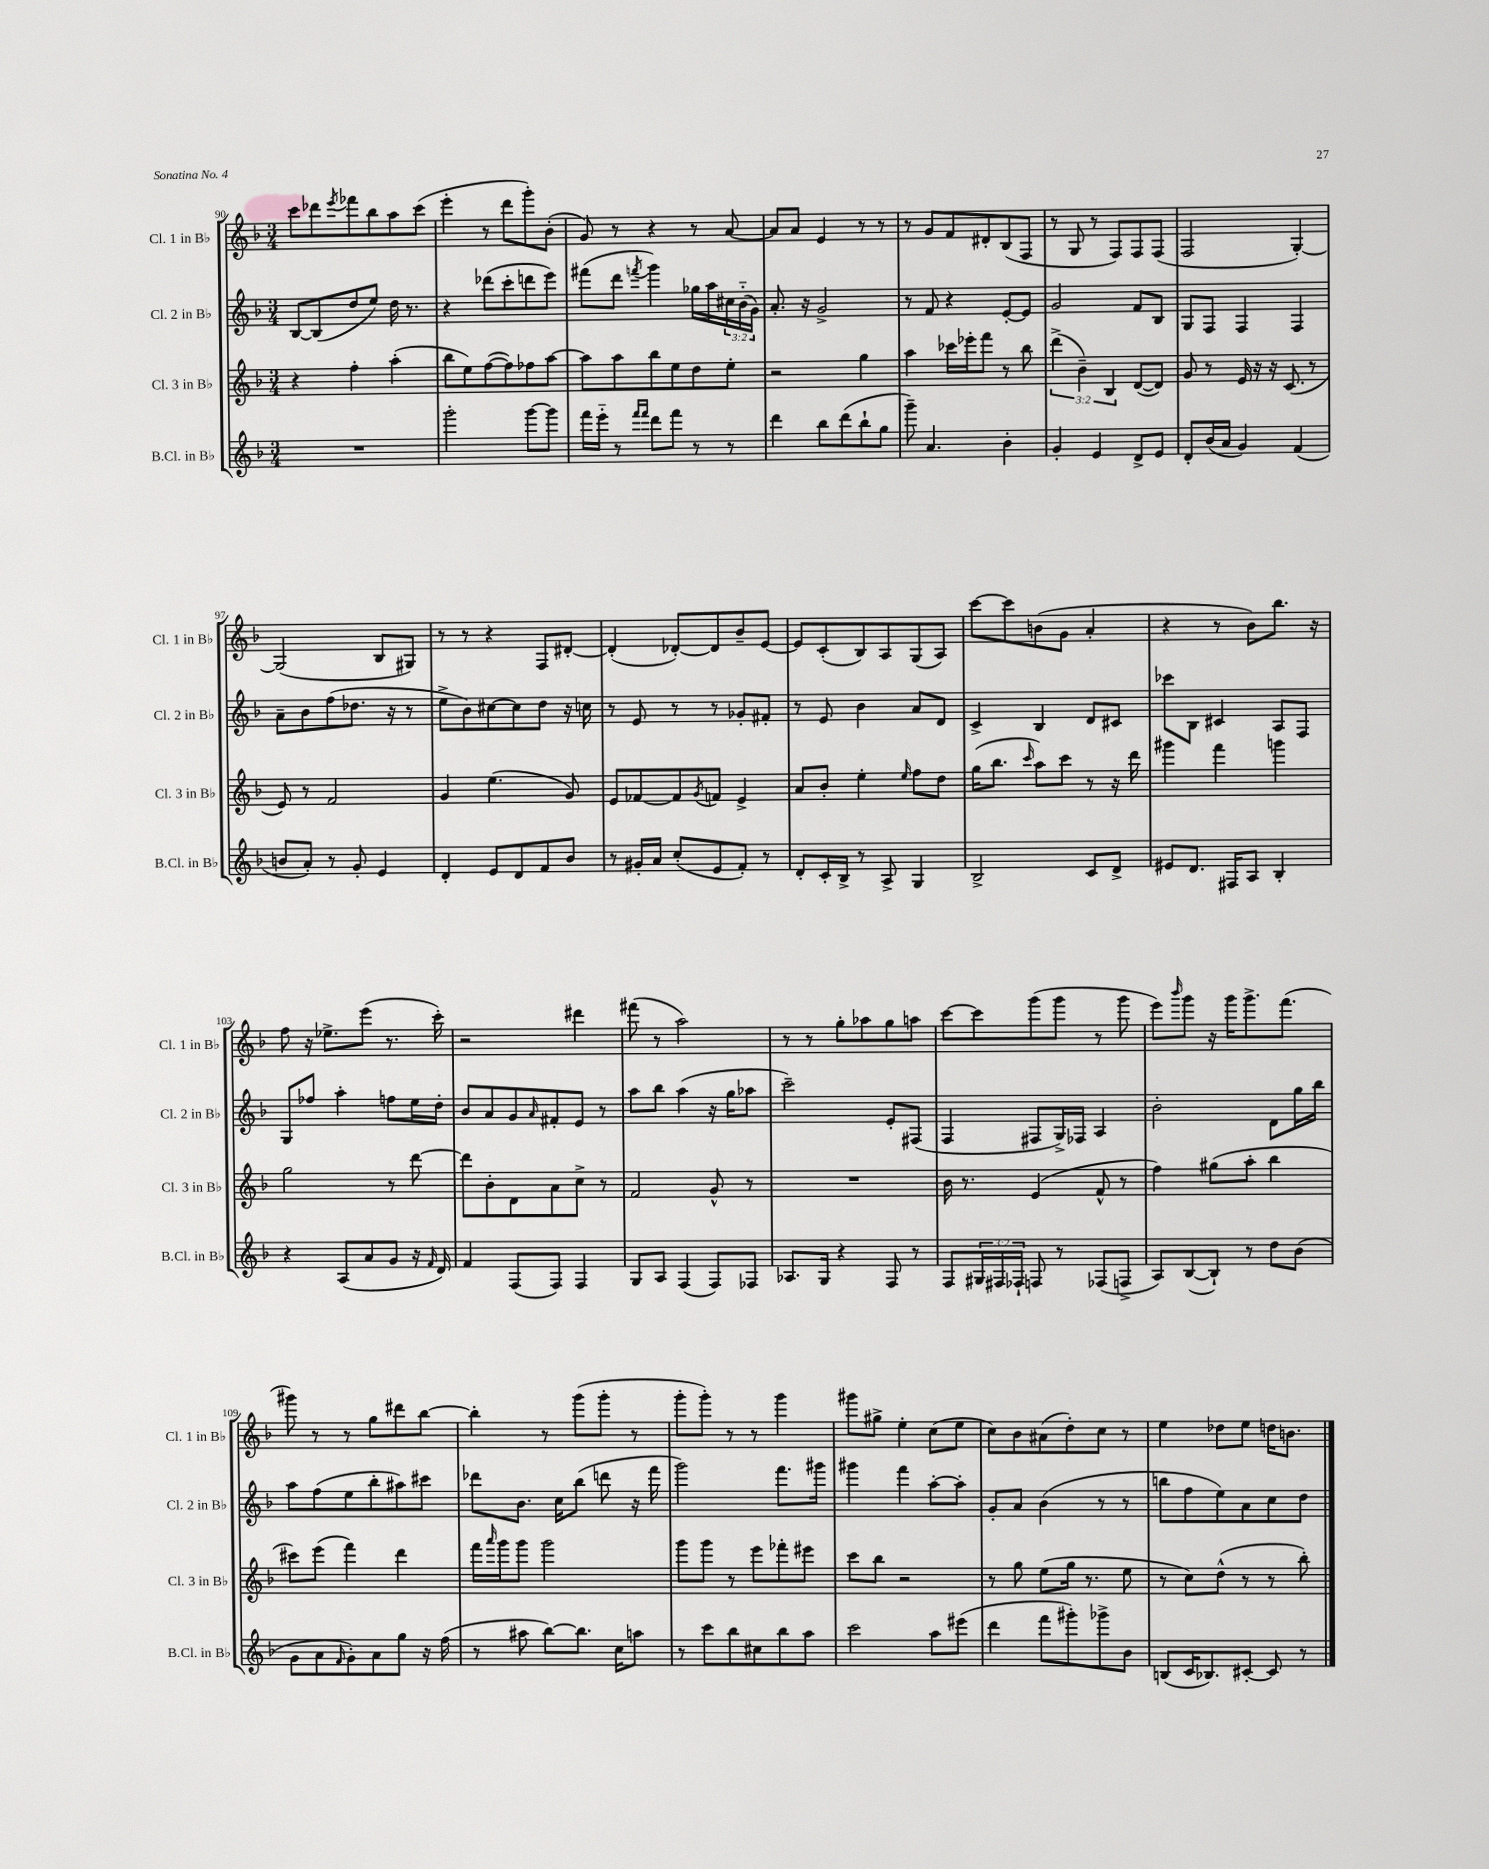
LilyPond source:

<<
\new StaffGroup <<
\new Staff = "s0" \with { instrumentName = "Cl. 1 in Bb" shortInstrumentName = "Cl. 1 in Bb" } {
    \clef treble \key f \major \numericTimeSignature \time 3/4
    c'''8 des'''8 \acciaccatura { e'''8 } fes'''8 bes''8 a''8 c'''8( |
    e'''4-. r8 d'''8 g'''8-.) bes'8-.( |
    g'8) r8 r4 r8 a'8~ |
    a'8 a'8 e'4 r8 r8 |
    r8 g'8 f'8 dis'8-. bes8( f8 |
    r8 g8 r8 f8) f8 f8( |
    f2 g4~-.) |
    g2( bes8 gis8) |
    r8 r8 r4 f8 dis'8~-. |
    dis'4-.( des'8~-.) des'8 bes'8-- e'8~ |
    e'8 c'8-.( bes8) a8 g8( a8) |
    c'''8~ c'''8 b'8( g'8 a'4-. |
    r4 r8 bes'8) bes''8. r16 |
    f''8 r16 ees''8.-> e'''8( r8. c'''16-.) |
    r2 dis'''4 |
    fis'''8( r8 a''2) |
    r8 r8 g''8-. aes''8 g''8 a''8 |
    c'''8~ c'''8 g'''8( g'''8 r8 g'''8 |
    e'''8) \grace { bes'''16 } g'''8 r16 g'''16 g'''8.-> f'''8.( |
    gis'''8) r8 r8 g''8 dis'''8 bes''8~ |
    bes''4-. r8 g'''8( g'''8-. r8 |
    g'''8-. g'''8-.) r8 r8 g'''4 |
    gis'''8 gis''8-> e''4-. c''8( e''8 |
    c''8) bes'8 ais'8( d''8-.) c''8 r8 |
    e''4 des''8 e''8 d''16 b'8. \bar "|." |
}
\new Staff = "s1" \with { instrumentName = "Cl. 2 in Bb" shortInstrumentName = "Cl. 2 in Bb" } {
    \clef treble \key f \major \numericTimeSignature \time 3/4 \override Staff.TupletNumber.text = #tuplet-number::calc-fraction-text
    bes8~ bes8( d''8 e''8) d''16 r8. |
    r4 des'''8( c'''8-. d'''8 e'''8) |
    fis'''8( d'''8 \acciaccatura { f'''8 } g'''4) ges''16 a''16 \tuplet 3/2 { cis''16 bes'16-_( g'16) } |
    a'8.-. r16 g'2-> |
    r8 f'8 r4 e'8~-. e'8 |
    g'2 f'8 bes8 |
    g8 f8 f4 f4 |
    a'8-- bes'8 f''8( des''8. r16 r8 |
    e''8-> bes'8) cis''8~ cis''8 d''8 r16 c''16 |
    r8 e'8 r8 r8 ges'8-. fis'8-. |
    r8 e'8 bes'4 a'8 d'8 |
    c'4-> bes4 d'8 cis'8 |
    ces'''8 bes8 cis'4 a8 f8 |
    g8 fes''8 a''4-. f''8 e''16 d''16-. |
    bes'8 a'8 g'8 \grace { a'16 } fis'8-. e'8 r8 |
    a''8 bes''8 a''4( r16 g''16 aes''8 |
    c'''2--) e'8-. fis8( |
    f4 fis8 g16->) fes16 a4 |
    bes'2-. d'8 g''16 bes''16 |
    a''8 f''8( e''8 bes''8-. ais''8) cis'''8 |
    des'''8 bes'8. c''16 bes''8( d'''8 r16 f'''16 |
    g'''2) f'''8. gis'''16 |
    gis'''4 f'''4 a''8~-. a''8-. |
    g'8-. a'8 bes'4( r8 r8 |
    b''8 f''8 e''8) a'8 c''8 d''8 \bar "|." |
}
\new Staff = "s2" \with { instrumentName = "Cl. 3 in Bb" shortInstrumentName = "Cl. 3 in Bb" } {
    \clef treble \key f \major \numericTimeSignature \time 3/4 \override Staff.TupletNumber.text = #tuplet-number::calc-fraction-text
    r4 f''4-. a''4-.( |
    bes''8 e''8) f''8~( f''8) fes''8 a''8~ |
    a''8 a''8 bes''8 e''8 d''8 e''8-. |
    r2 g''4 |
    a''4 ces'''16 ees'''16-. f'''8 r8 bes''8 |
    \tuplet 3/2 { d'''4->( bes'4--) bes4 } d'8~( d'8) |
    g'8 r8 e'16 r16 r16 c'8.( r8 |
    e'8) r8 f'2 |
    g'4 e''4.( g'8) |
    e'8 fes'8~ fes'8 \acciaccatura { g'8 } f'8 e'4-> |
    a'8 bes'8-. e''4-. \grace { e''16 } f''8 d''8 |
    g''16( bes''8. \grace { c'''16 } a''8) c'''8 r8 r16 d'''16 |
    gis'''4 f'''4 g'''4 |
    g''2 r8 d'''8~ |
    d'''8 bes'8-. d'8 a'8 c''8-> r8 |
    f'2 g'8-^ r8 |
    R2. |
    bes'16 r8. e'4( f'8-^ r8 |
    f''4) gis''8( a''8-. bes''4 |
    cis'''8) e'''8( f'''4) d'''4 |
    f'''16 \grace { a'''16 } g'''16 g'''8 g'''2 |
    g'''8 g'''8 r8 e'''8 fes'''8-. eis'''8 |
    c'''8 bes''8 r2 |
    r8 g''8 e''8( g''16 r8. e''8 |
    r8 c''8) d''8-^( r8 r8 bes''8-.) \bar "|." |
}
\new Staff = "s3" \with { instrumentName = "B.Cl. in Bb" shortInstrumentName = "B.Cl. in Bb" } {
    \clef treble \key f \major \numericTimeSignature \time 3/4 \override Staff.TupletNumber.text = #tuplet-number::calc-fraction-text
    R2. |
    g'''2-. g'''8~ g'''8 |
    f'''16 e'''16-_ r8 \grace { f'''16 f'''16 } d'''8 f'''8 r8 r8 |
    d'''4 bes''8 d'''8( bes''8-! g''8 |
    g'''8--) a'4. bes'4-. |
    g'4-. e'4 d'8-> e'8 |
    d'8-. bes'16( a'16 g'4) f'4( |
    b'8 a'8-.) r8 g'8-. e'4 |
    d'4-. e'8 d'8 f'8 bes'8 |
    r8 gis'16-. a'16 c''8-.( e'8 f'8-.) r8 |
    d'8-. c'16-. bes16-> r8 a8-> g4 |
    bes2-> c'8 d'8-> |
    eis'8 d'8. fis16 a8 bes4-. |
    r4 a8( a'8 g'8 r16 \grace { f'16 } d'16) |
    f'4 f8( f8) f4 |
    g8 a8 f4( f8) fes8 |
    aes8. g16 r4 f8 r8 |
    f8 \tuplet 3/2 { gis16 fis16 fes16-! } f8 r8 fes8( f8-> |
    a8) bes8~( bes8-!) r8 d''8 bes'8( |
    g'8 a'8 \grace { f'16 } g'8-.) a'8 g''8 r16 f''16( |
    r8 ais''8 bes''8~) bes''8. c''16 a''8 |
    r8 c'''8 bes''8 cis''8 bes''8 a''8 |
    c'''2 a''8 eis'''8( |
    d'''4 f'''8 gis'''8-.) ges'''8-> bes'8 |
    b8( c'16 bes8.) cis'8~-. cis'8 r8 \bar "|." |
}
>>
>>
\layout { \context { \Score currentBarNumber = #90 } }
